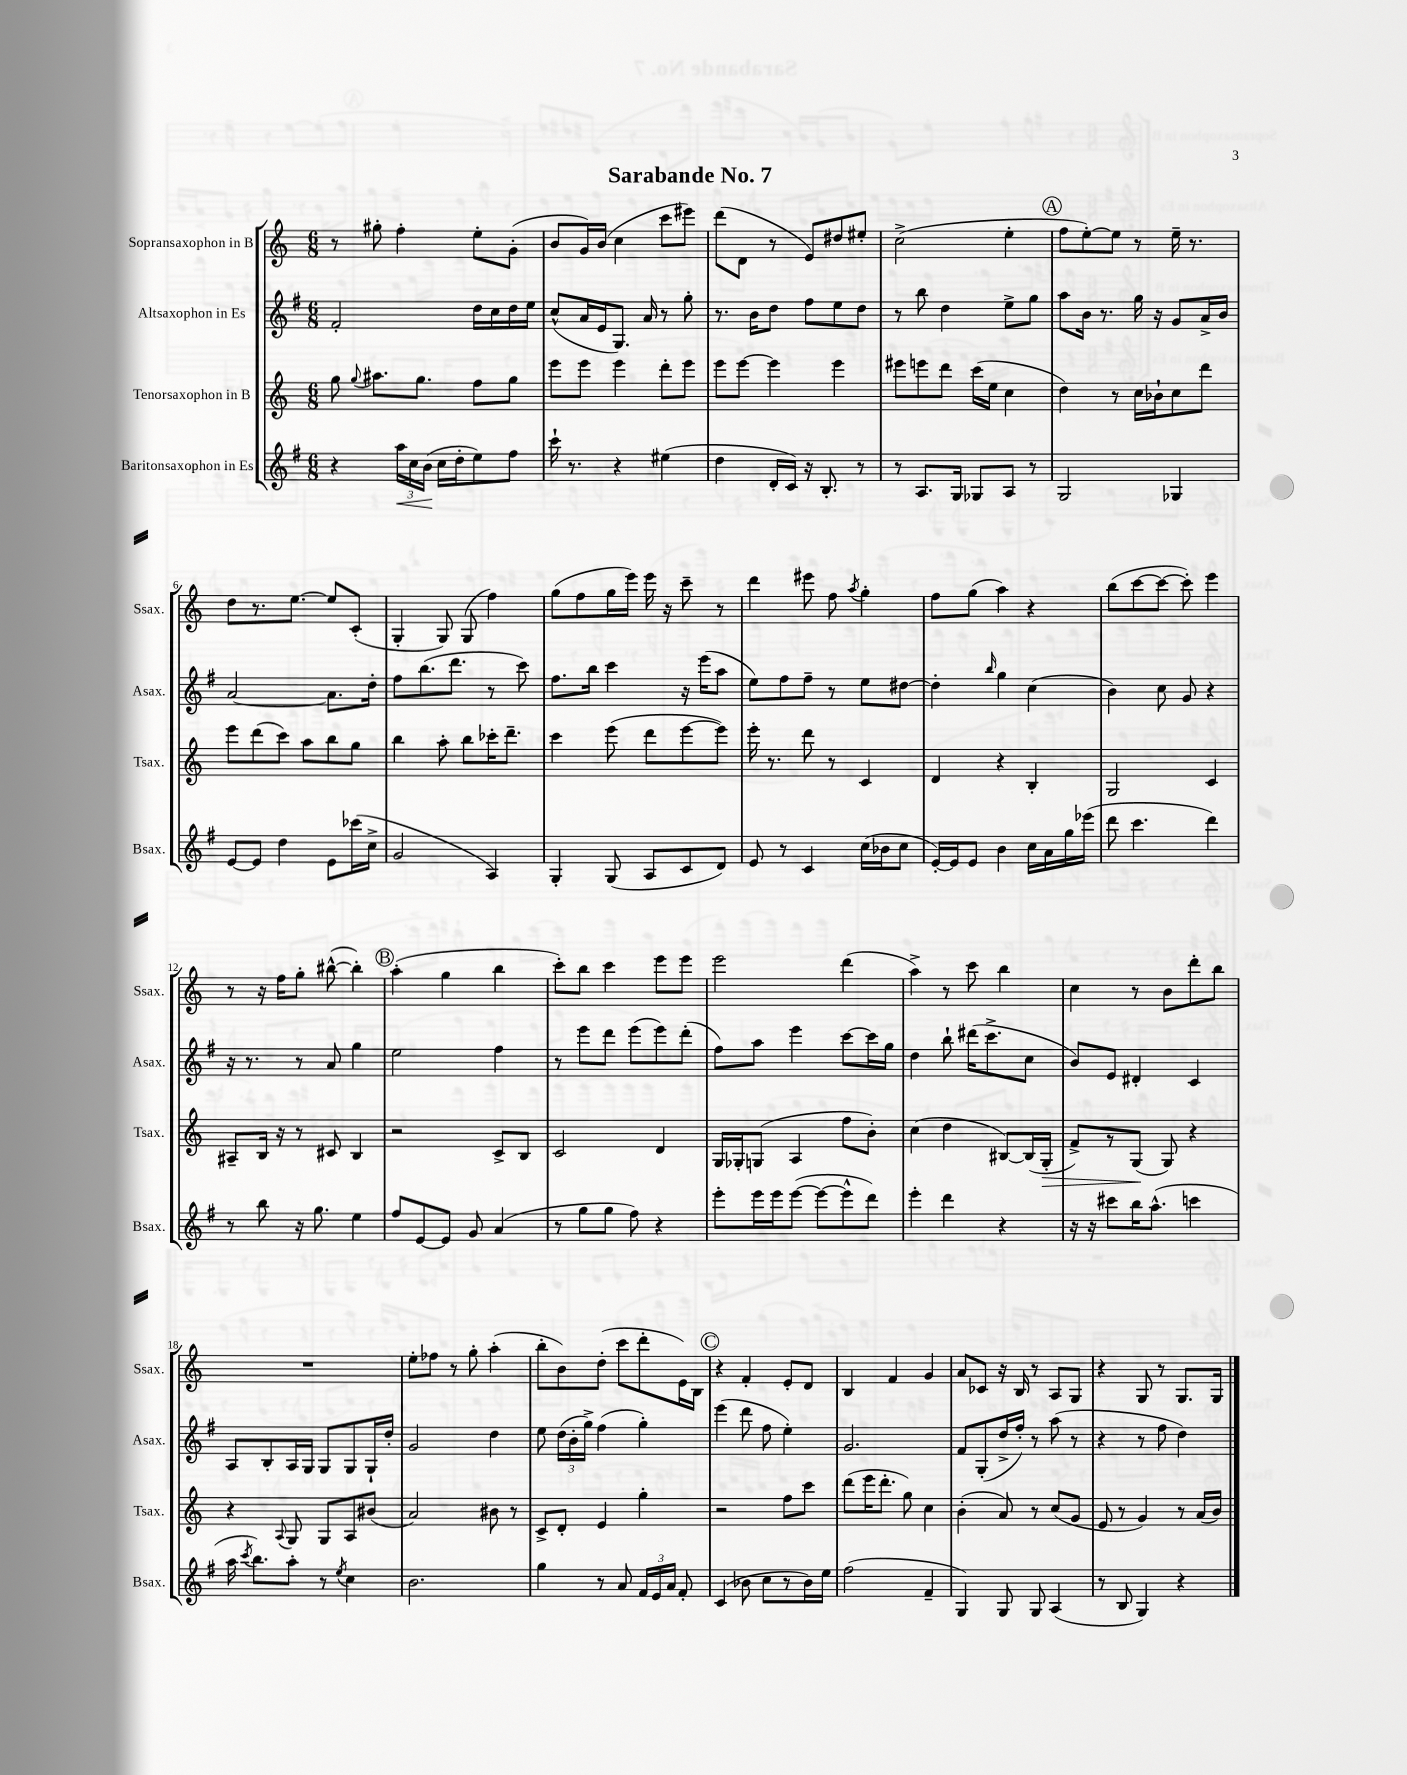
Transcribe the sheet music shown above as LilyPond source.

\header { title = "Sarabande No. 7" }
<<
\new StaffGroup <<
\new Staff = "s0" \with { instrumentName = "Sopransaxophon in B" shortInstrumentName = "Ssax." } {
    \clef treble \key c \major \numericTimeSignature \time 6/8
    \autoBeamOff r8 gis''8-. f''4-. e''8[-. g'8]-.( |
    b'8[ g'16) b'16]( c''4 c'''8[ eis'''8]) |
    d'''8[( d'8] r8 e'8[) dis''8 eis''8]-. |
    c''2->( e''4-. |
    \mark \markup { \circle "A" } f''8[ e''8~-.) e''8] r8 e''16-- r8. |
    d''8[ r8. e''8.]~ e''8[ c'8]-.( |
    g4-. g8) g8( f''4) |
    g''8[( f''8 g''16 e'''16]) e'''16 r16 c'''8-- r8 |
    d'''4 eis'''8 f''8 \acciaccatura { a''8 } g''4-. |
    f''8[ g''8]( a''4) r4 |
    b''8[( c'''8~ c'''8]~ c'''8-.) e'''4 |
    r8 r16 f''16[ g''8]-. bis''8~-^( bis''4-.) |
    \mark \markup { \circle "B" } a''4-.( g''4 b''4 |
    c'''8[-.) b''8] c'''4 e'''8[ e'''8] |
    e'''2 d'''4( |
    a''4->) r8 c'''8 b''4 |
    c''4 r8 b'8[ d'''8-. b''8] |
    R2. |
    e''8[-. fes''8] r8 g''8-. a''4-.( |
    b''8[-. b'8) d''8]-.( c'''8[ d'''8-. e'16) b16] |
    \mark \markup { \circle "C" } r4 f'4-. e'8[-. d'8] |
    b4 f'4 g'4 |
    a'8[ ces'8] r16 b16 r8 a8[ g8] |
    r4 g8 r8 g8.[ g16] \bar "|." |
}
\new Staff = "s1" \with { instrumentName = "Altsaxophon in Es" shortInstrumentName = "Asax." } {
    \clef treble \key g \major \numericTimeSignature \time 6/8
    \autoBeamOff fis'2-. d''16[ c''16 d''16 e''16] |
    c''8[-^( a'16 e'16 g8.]) a'16 r8 g''8-. |
    r8. b'16[ d''8] fis''8[ e''8 d''8] |
    r8 b''8 d''4 e''8[-> g''8] |
    \mark \markup { \circle "A" } a''8[ b'16] r8. g''16 r16 g'8[ a'16-> b'16] |
    a'2~ a'8.[ d''16]-. |
    fis''8[ b''8.( d'''8.] r8 c'''8) |
    fis''8.[ b''16] c'''4 r16 e'''16[( a''8] |
    e''8[) fis''8 fis''8]-- r8 e''8[ dis''8]~ |
    dis''4-. \grace { b''16 } g''4 c''4( |
    b'4) c''8 g'8 r4 |
    r16 r8. r8 a'8 g''4 |
    \mark \markup { \circle "B" } e''2 fis''4 |
    r8 e'''8[ d'''8] e'''8[( e'''8) d'''8]-.( |
    fis''8[) a''8] e'''4 c'''8[~ c'''16 g''16] |
    d''4 b''8-! dis'''16[( c'''8.-> c''8] |
    b'8[) e'8] dis'4-. c'4 |
    a8[ b8-. a16 g16] g8[ g8 g16-! d''16]-. |
    g'2 d''4 |
    e''8 \tuplet 3/2 { d''16[( b'16-. g''16]->) } fis''4( g''4-.) |
    \mark \markup { \circle "C" } e'''4( d'''8 fis''8 e''4-.) |
    g'2. |
    fis'8[ g8-.( d''16-> fis''16]-.) r8 a''8( r8 |
    r4 r8 fis''8 d''4) \bar "|." |
}
\new Staff = "s2" \with { instrumentName = "Tenorsaxophon in B" shortInstrumentName = "Tsax." } {
    \clef treble \key c \major \numericTimeSignature \time 6/8
    \autoBeamOff g''8 \appoggiatura { g''8 } ais''8.[ g''8.] f''8[ g''8] |
    e'''8[ e'''8] e'''4 d'''8[-. e'''8] |
    e'''8[ e'''8]~ e'''4 e'''4 |
    eis'''8[ e'''8 d'''8] c'''16[( e''16] c''4 |
    \mark \markup { \circle "A" } d''4) r8 c''16[ bes'16-! c''8 d'''8] |
    e'''8[ d'''8( c'''8]) a''8[ b''8 g''8] |
    b''4 a''8-. b''8[ ces'''16-. d'''8.]-- |
    c'''4 e'''8( d'''8[ e'''8~ e'''8]) |
    e'''16-. r8. d'''8 r8 c'4 |
    d'4 r4 b4-. |
    g2 c'4 |
    ais8[-- b16] r16 r8 cis'8 b4 |
    \mark \markup { \circle "B" } r2 c'8[-> b8] |
    c'2 d'4 |
    g16[ ges16-. g8]( a4 f''8[ b'8]-.) |
    c''4( d''4 bis8[~) bis16( g16]-.\> |
    f'8[->) r8 g8]\!( g8) r4 |
    r4 \appoggiatura { a8 } g8 g8[ a8 bis'8]( |
    a'2) bis'8 r8 |
    c'8[-> d'8]-. e'4 g''4-. |
    \mark \markup { \circle "C" } r2 f''8[ c'''8] |
    d'''8[( e'''16 d'''8.]-. g''8) c''4 |
    b'4-.( a'8) r8 c''8[( g'8] |
    e'8 r8 g'4) r8 a'16[( b'16]) \bar "|." |
}
\new Staff = "s3" \with { instrumentName = "Baritonsaxophon in Es" shortInstrumentName = "Bsax." } {
    \clef treble \key g \major \numericTimeSignature \time 6/8
    \autoBeamOff r4 \tuplet 3/2 { a''16[\< c''16 b'16]\!( } c''16[ d''16-. e''8) fis''8] |
    c'''16-! r8. r4 eis''4( |
    d''4 d'16[-. c'16]) r16 b8.-. r8 |
    r8 a8.[ g16] ges8[ a8] r8 |
    \mark \markup { \circle "A" } g2 ges4 |
    e'8[~ e'8] d''4 e'8[ ces'''16( c''16]-> |
    g'2 a4) |
    g4-. g8( a8[ c'8 d'8]) |
    e'8 r8 c'4 c''16[( bes'16 c''8] |
    e'16[~-.) e'16 e'8] b'4 c''16[ a'16 g''16 ees'''16]( |
    d'''8 c'''4. d'''4) |
    r8 b''8 r16 g''8. e''4 |
    \mark \markup { \circle "B" } fis''8[ e'8~ e'8] g'8 a'4( |
    r8 g''8[ g''8] fis''8) r4 |
    e'''8[-. e'''16 e'''16 e'''8]~( e'''8[~ e'''8-^ d'''8]) |
    e'''4-. d'''4 r4 |
    r16 r16 cis'''8[ b''16 a''8.]-^( c'''4 |
    a''16 \acciaccatura { c'''8 } b''8.[) a''8]-. r8 \acciaccatura { e''8 } c''4 |
    b'2. |
    g''4 r8 a'8 \tuplet 3/2 { fis'16[ e'16 a'16] } fis'8-. |
    \mark \markup { \circle "C" } c'4( bes'8 c''8[ r8 bes'16) e''16] |
    fis''2( fis'4-- |
    g4) g8 g8 a4( |
    r8 b8 g4) r4 \bar "|." |
}
>>
>>
